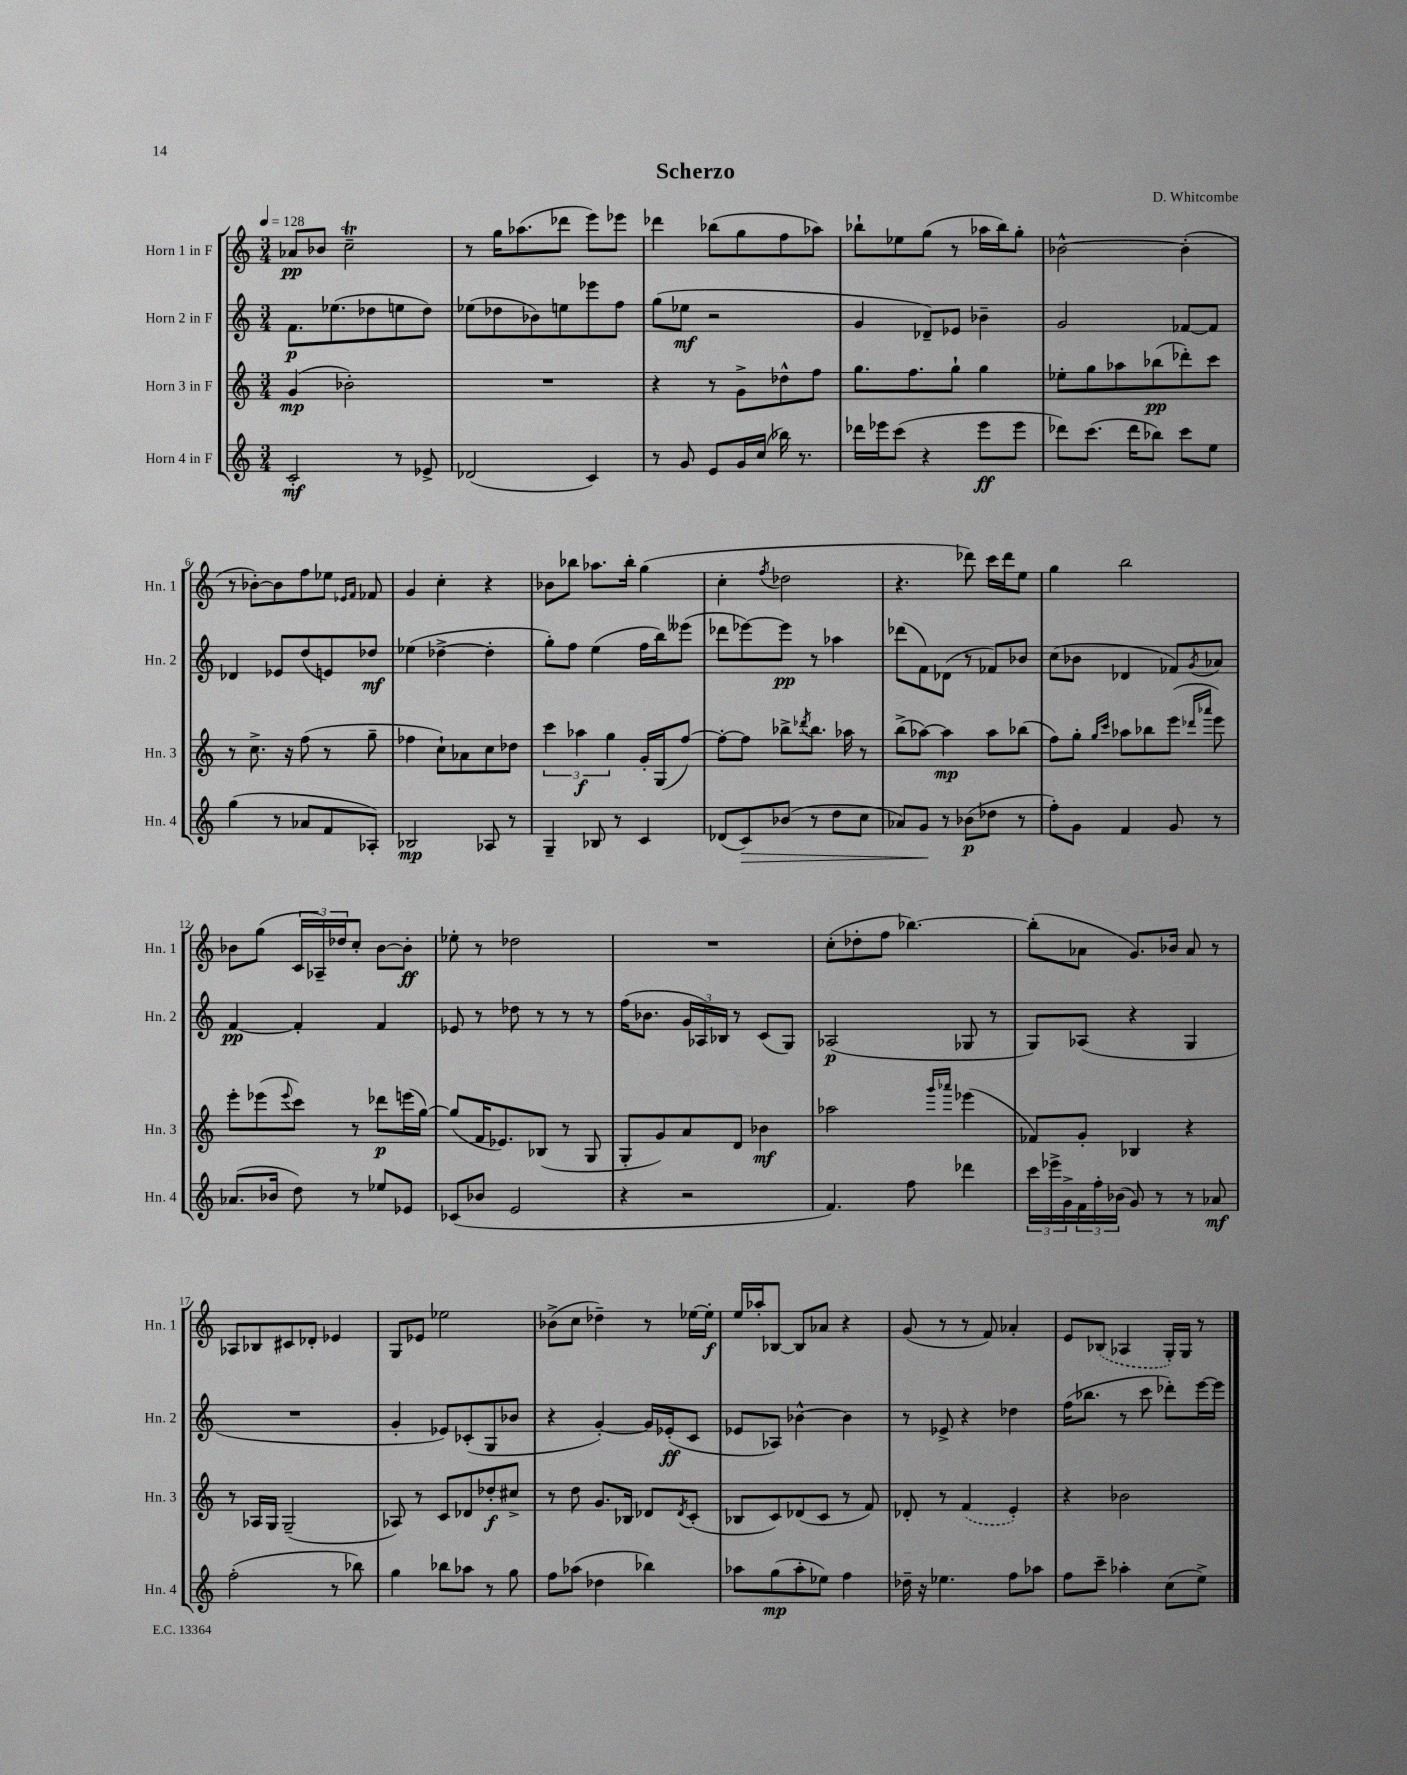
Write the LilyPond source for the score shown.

\header { title = "Scherzo" composer = "D. Whitcombe" }
<<
\new StaffGroup <<
\new Staff = "s0" \with { instrumentName = "Horn 1 in F" shortInstrumentName = "Hn. 1" } {
    \clef treble \key c \major \numericTimeSignature \time 3/4 \tempo 4 = 128
    aes'8\pp bes'8 c''2--\trill |
    r8 g''16 aes''8.( des'''8 e'''8) ees'''8 |
    des'''4 bes''8( g''8 f''8 aes''8) |
    bes''8-! ees''8 g''8( r8 aes''16 bes''16) g''8-. |
    bes'2~-^ bes'4-.( |
    r8 bes'8~-.) bes'8 f''8 ees''8 \grace { ees'16 f'16 } fes'8 |
    g'4 c''4-. r4 |
    bes'8 bes''8 aes''8. bes''16-. g''4( |
    c''4-. \acciaccatura { f''8 } des''2 |
    r4. des'''8) c'''16 des'''16 e''8 |
    g''4 b''2 |
    bes'8 g''8( \tuplet 3/2 { c'16 aes16--) des''16 } c''8-. bes'8~ bes'8-.\ff |
    ees''8-. r8 des''2 |
    R2. |
    c''8-.( des''8-. f''8 bes''4.~) |
    bes''8-.( aes'8 g'8.) bes'16 aes'8 r8 |
    aes8 bes8 cis'8 des'8-. ees'4 |
    g8 ees'8 ees''2 |
    bes'8->( c''8 des''4--) r8 ees''16~ ees''16-.\f |
    e''16 aes''16-. bes8~ bes8 aes'8 r4 |
    g'8( r8 r8 f'8) aes'4-. |
    e'8 \once \slurDashed bes8( aes4 g16-.) g16 r8 \bar "|." |
}
\new Staff = "s1" \with { instrumentName = "Horn 2 in F" shortInstrumentName = "Hn. 2" } {
    \clef treble \key c \major \numericTimeSignature \time 3/4
    f'8.\p ees''8.( des''8 e''8 des''8) |
    ees''8( des''8 bes'8) e''8 ees'''8 f''8 |
    g''8( ees''8\mf r2 |
    g'4 des'8--) ees'8 bes'4-- |
    g'2 fes'8~ fes'8 |
    des'4 ees'8 d''8( e'8) des''8\mf |
    ees''4( des''4~-> des''4-. |
    g''8-.) f''8 e''4( f''16 b''16) eeses'''8( |
    des'''8 ees'''8~) ees'''8\pp r8 aes''4 |
    des'''8( f'8) des'8( r8 fes'8) bes'8 |
    c''8( bes'8 des'4 fes'8) \acciaccatura { g'8 } aes'8 |
    f'4~\pp f'4-. f'4 |
    ees'8 r8 des''8 r8 r8 r8 |
    f''16( bes'8. \tuplet 3/2 { g'16 aes16) bes16 } r8 c'8( g8) |
    aes2\p( ges8 r8 |
    g8) aes8( r4 g4 |
    R2. |
    g'4-. ees'8) ces'8-.( g8 bes'8 |
    r4 g'4~-.) g'16 ees'16-.\ff( c'8 |
    ees'8 aes8) bes'4~-^ bes'4 |
    r8 ees'8-> r4 des''4 |
    f''16( bes''8. r8 c'''8 des'''8-.) e'''16~ e'''16 \bar "|." |
}
\new Staff = "s2" \with { instrumentName = "Horn 3 in F" shortInstrumentName = "Hn. 3" } {
    \clef treble \key c \major \numericTimeSignature \time 3/4
    g'4\mp( bes'2-.) |
    R2. |
    r4 r8 g'8-> des''8-^ f''8 |
    g''8. f''8. g''8-! g''4 |
    ees''8-. g''8 aes''8 bes''8\pp( des'''8-.) c'''8 |
    r8 c''8.-> r16 f''8( r8 g''8-- |
    fes''4 c''8-!) aes'8 c''8 des''8 |
    \tuplet 3/2 { c'''4 aes''4\f g''4 } g'16-. g16( f''8~) |
    f''8~-. f''8 bes''8-> \acciaccatura { des'''8 } bes''8. aes''16 r8 |
    b''8->( aes''8~) aes''4\mp aes''8 bes''8( |
    f''8) g''8-. \grace { g''16 c'''16 } aes''8 bes''8 e'''8( \grace { des'''16 aes'''16 } e'''8) |
    e'''8-. ees'''8( \appoggiatura { ees'''8 } c'''8) r8 des'''8\p e'''16( g''16~) |
    g''8( f'16 ees'8.) bes8( r8 g8 |
    g8-. g'8) a'8 d'8 bes'4\mf |
    aes''2 \grace { g'''16 aes'''16 } ees'''4( |
    fes'8) g'8-. bes4 r4 |
    r8 aes16 g16 g2--( |
    aes8) r8 c'8 des'8 des''8-.\f cis''8-> |
    r8 d''8 g'8. bes16 des'8 \acciaccatura { des'8 } c'8-.( |
    bes8 c'8) des'8( c'8 r8 f'8) |
    des'8-. r8 \once \slurDashed f'4( e'4-.) |
    r4 bes'2 \bar "|." |
}
\new Staff = "s3" \with { instrumentName = "Horn 4 in F" shortInstrumentName = "Hn. 4" } {
    \clef treble \key c \major \numericTimeSignature \time 3/4
    c'2-.\mf r8 ees'8-> |
    des'2( c'4) |
    r8 g'8 e'8 g'16 c''16( bes''16) r8. |
    des'''16 ees'''16 c'''8( r4 ees'''8\ff ees'''8 |
    des'''8) c'''8.( des'''16 bes''8) c'''8 e''8 |
    g''4( r8 aes'8 f'8 aes8-.) |
    bes2\mp aes8 r8 |
    g4-- bes8 r8 c'4 |
    des'8( c'8\>) bes'8( r8 d''8 c''8 |
    aes'8) g'8\! r8 bes'8\p( des''8 r8 |
    f''8-.) g'8 f'4 g'8 r8 |
    aes'8.( bes'16 d''8) r8 ees''8 ees'8 |
    ces'8( bes'8 e'2 |
    r4 r2 |
    f'4.) f''8 des'''4 |
    \tuplet 3/2 { c'''16 ees'''16-> g'16-> } \tuplet 3/2 { f'16 f''16-. bes'16( } g'8) r8 r8 aes'8\mf |
    f''2-.( r8 bes''8) |
    g''4 bes''8 aes''8 r8 g''8 |
    f''8 aes''8( des''4 bes''4) |
    aes''8 g''8\mp( aes''8-. ees''8) f''4 |
    des''16-- r16 ees''4. f''8 aes''8 |
    f''8 c'''8-- aes''4-. c''8( e''8->) \bar "|." |
}
>>
>>
